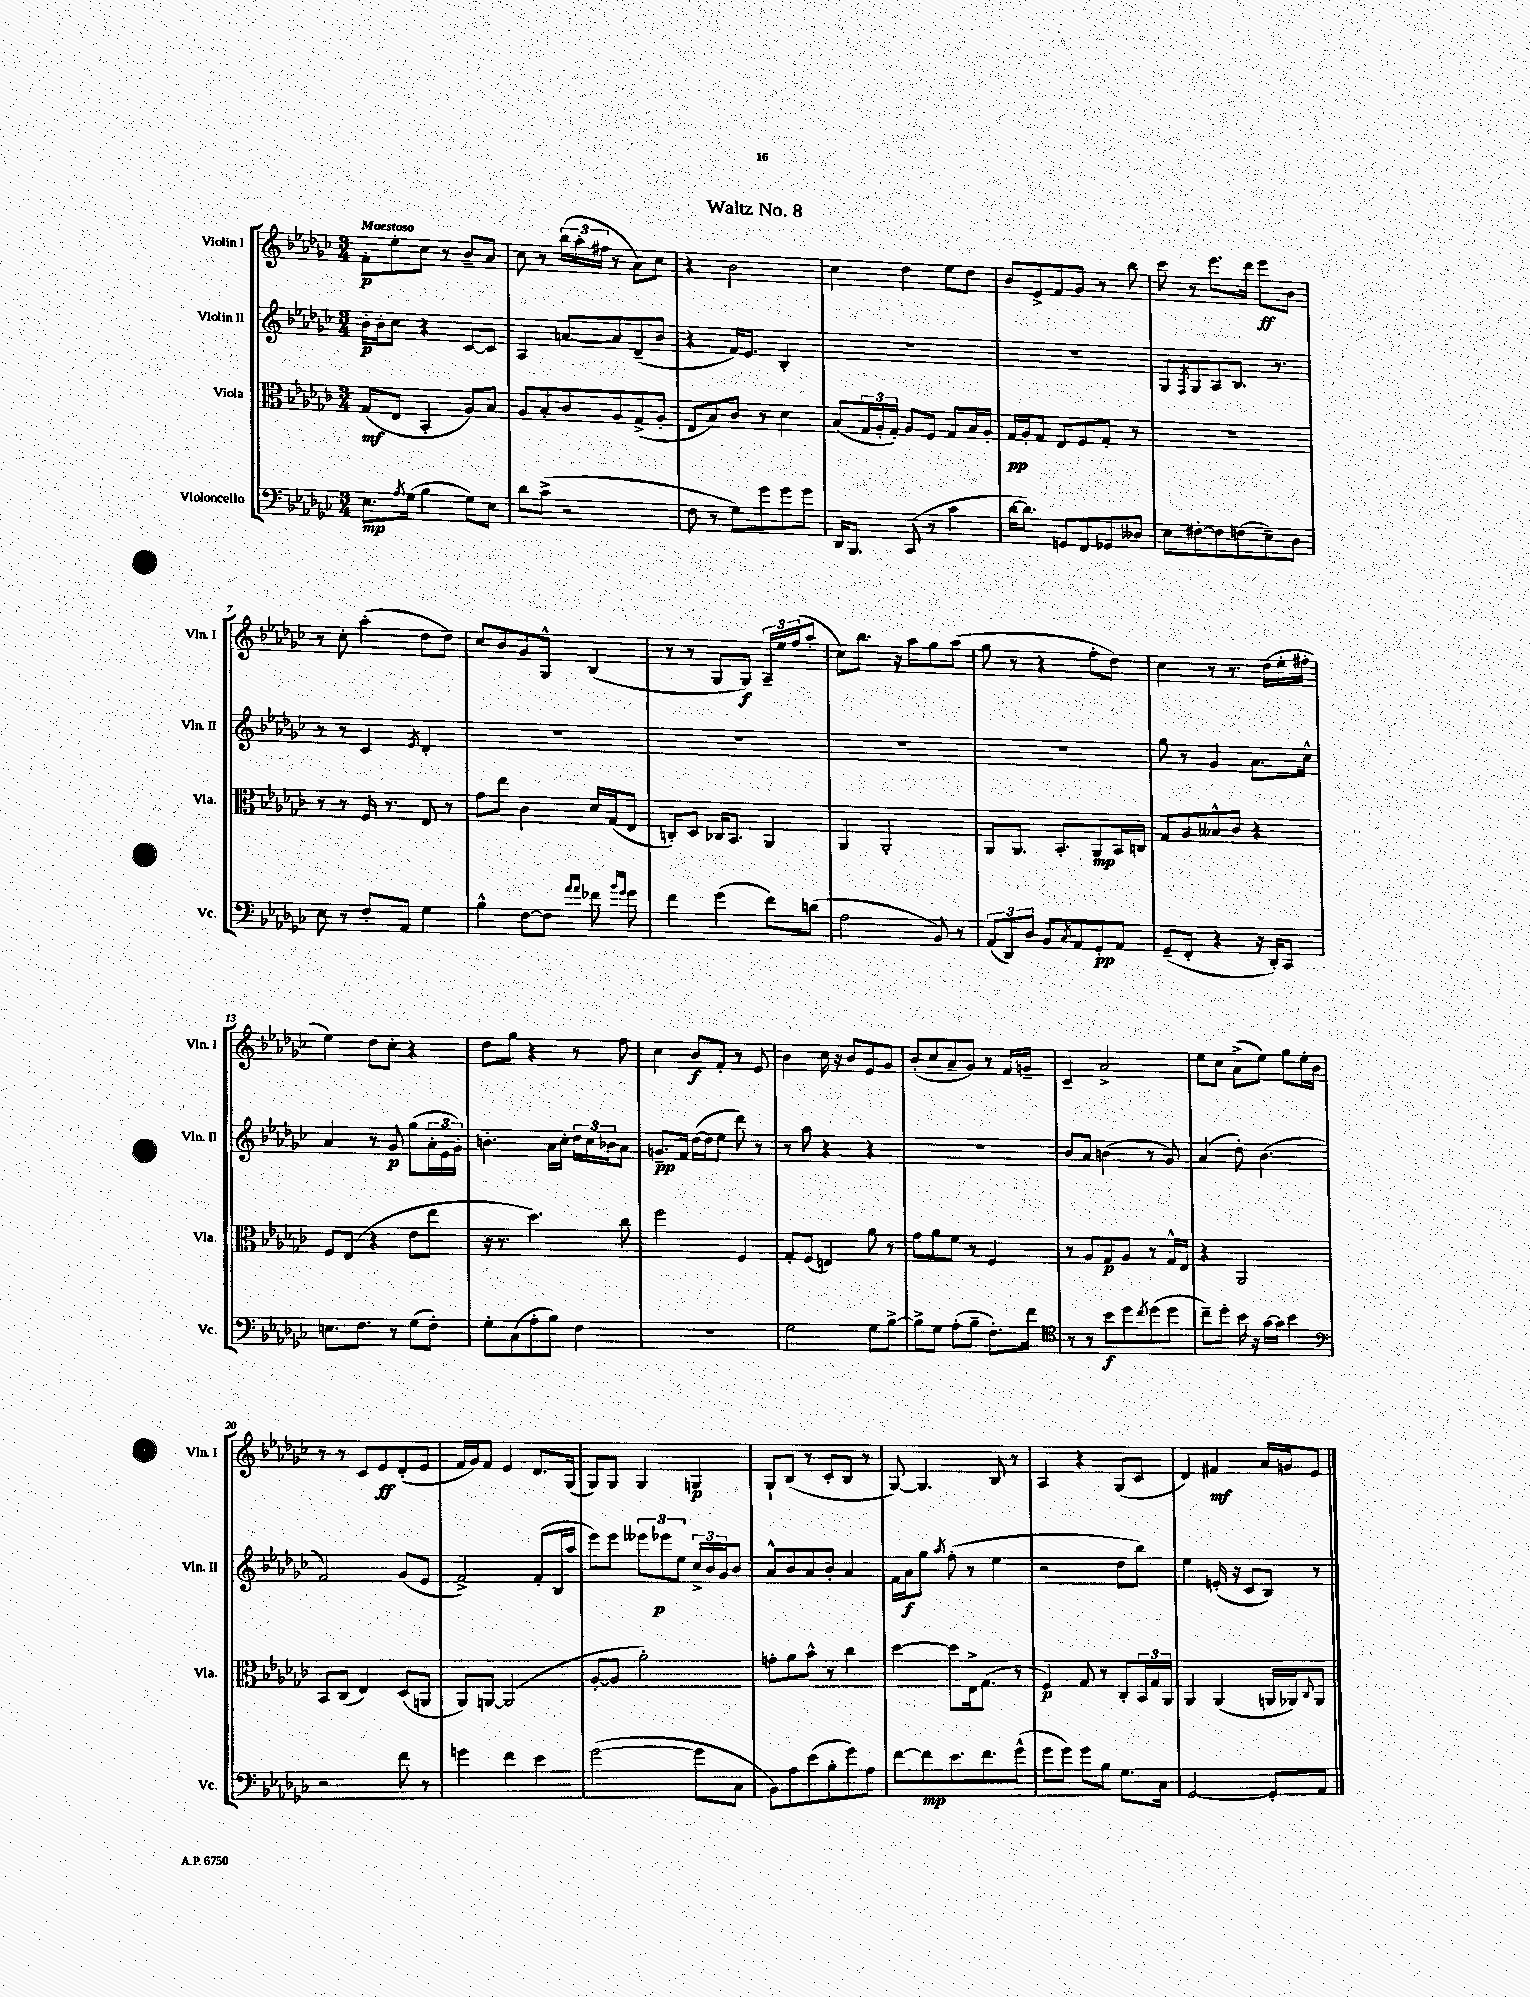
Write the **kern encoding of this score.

**kern	**kern	**kern	**kern
*staff4	*staff3	*staff2	*staff1
*clefF4	*clefC3	*clefG2	*clefG2
*k[b-e-a-d-g-c-]	*k[b-e-a-d-g-c-]	*k[b-e-a-d-g-c-]	*k[b-e-a-d-g-c-]
*M3/4	*M3/4	*M3/4	*M3/4
8.E-	(8G-	16b-'	8f'
.	.	16b-'	.
.	8E-	8cc-	8ee-'
8qA-	.	.	.
(16G-	.	.	.
4B-	4BB-'	4r	8cc-
.	.	.	8r
8G-)	8A-)	[8c-	8b-~
8E-	8B-	8c-]	8a-
=	=	=	=
8d-	8A-	4A-	8cc-
(8c-^	8B-'	.	8r
2r	8c-	[8a	(24bb-
.	.	.	24aa-'
.	.	.	24ff#
.	8A-	8a]	8r
.	(8G-^	(8d-~	8a-)
.	8A-'	8b-	8cc-
=	=	=	=
8F	8E-	4r	4r
8r	8B-)	.	.
8G-)	8c-	16f)	2b-
.	.	8.e-	.
8g-	8r	.	.
8g-	4d-	4B-'	.
8g-	.	.	.
=	=	=	=
16DD-	(8B-	2.r	4cc-
8.BBB-	.	.	.
.	24G-	.	.
.	24A-'	.	.
.	24G-')	.	.
(8CC-	8A-	.	4dd-
8r	8F	.	.
4c-	8G-	.	8ee-
.	16B-	.	8dd-
.	16A-'	.	.
=	=	=	=
[16d-	16G-	2.r	8b-
8.d-])	16A-'	.	.
.	8G-	.	8e-^
8GG	8E-	.	8f
8FF	8F	.	8g-
8GG-	8G-'	.	8r
8D--	8r	.	8bb-
=	=	=	=
8E-	2.r	8G-	8ccc-
.	.	8qF	.
[8F#'	.	8G-	8r
8F#]	.	8A-	8.eee-
(8F	.	8.B-	.
.	.	.	16ddd-
8E-~)	.	.	8eee-
.	.	8.r	.
8D-	.	.	8b-
=	=	=	=
8E-	8r	8r	8r
8r	8r	8r	8cc-'
8F'	16F	4c-	(4aa-'
.	8.r	.	.
8AA-	.	.	.
.	.	8qe-	.
4G-	8E-	4d-'	8dd-
.	8r	.	8dd-)
=	=	=	=
4B-^^	8g-	2.r	8cc-
.	8ee-	.	8b-
[8F	4c-	.	8g-
8F]	.	.	8G-^^
16qqa-	.	.	.
16qqa-	.	.	.
8f-	16d-	.	(4B-
.	(16G-	.	.
16qqb-	.	.	.
16qqg-	.	.	.
8g-	8E-	.	.
=	=	=	=
4f	8C')	2.r	8r
.	8D-	.	8r
(4g-	16C-	.	8G-
.	8.BB-	.	.
.	.	.	8G-)
8f)	4AA-	.	24A-~
.	.	.	24ee-
.	.	.	(24ff
(8d	.	.	8aa-'
=	=	=	=
2A-	4AA-	2.r	8cc-)
.	.	.	8.bb-
.	2AA-'	.	.
.	.	.	16r
.	.	.	8aa-
8BB-)	.	.	8gg-
8r	.	.	(8aa-
=	=	=	=
(12AA-	8AA-	2.r	8gg-
12DD-)	.	.	.
.	8.AA-	.	8r
12D-	.	.	.
8BB-	.	.	4r
.	8.BB-'	.	.
8qC-	.	.	.
8AA-	.	.	.
8GG-'	8AA-	.	8ff'
8AA-	16BB-	.	8dd-)
.	16C	.	.
=	=	=	=
(8GG-~	8G-	8gg-	4cc-
8FF'	8A-	8r	.
4r	8B--^^	4g-	8r
.	8c-	.	8.r
16r	4r	8.a-	.
16DD-')	.	.	(16dd-
8CC-	.	.	16ee-'
.	.	16cc-^^	16ff#'
=	=	=	=
8.E	8F	4a-	4ee-)
.	(8E-	.	.
8.F	.	.	.
.	4r	8r	8dd-
8r	.	8g-	8cc-'
(8G-	8e-	(8gg-	4r
8F')	8ee-	24a-'	.
.	.	24e-	.
.	.	24g-')	.
=	=	=	=
8G-'	16r	4.b'	8dd-
.	8.r	.	.
(8C-	.	.	8gg-
8A-'	4.dd-)	.	4r
8B-)	.	16a-	.
.	.	16cc-'	.
4F	.	24dd-	8r
.	.	24cc-	.
.	.	24b-	.
.	8cc-	8a-	8ff
=	=	=	=
2.r	2ff	8.g~	4cc-
.	.	16f	.
.	.	([16dd-	8b-
.	.	16dd-]	.
.	.	8ee-	8f'
.	4F	8ddd-)	8r
.	.	8r	8e-
=	=	=	=
2G-	8G-'	8r	4b-
.	(8F	8aa-	.
.	4E)	4r	16cc-
.	.	.	16r
.	.	.	8b-
8G-	8a-	4r	8e-
[8B-^	8r	.	8g-
=	=	=	=
8B-^]	8g-	2.r	(8b-'
8G-	8a-	.	8cc-
(8A-'	8f	.	8a-~
8B-~	8r	.	8g-)
8.F')	4F	.	8r
.	.	.	16f
16f	.	.	16g~
=	=	=	=
*clefC4	*	*	*
8r	8r	8b-	4c-~
8r	8A-	8a-	.
8b-	8G-	(4b	2a-^
8dd-	8A-	.	.
8qcc-	.	.	.
(8dd-	8r	8r	.
8dd-	16G-^^	8g-)	.
.	16E-	.	.
=	=	=	=
8cc-~)	4r	(4a-	8ee-
8dd-'	.	.	8cc-
16b-	2AA-	8dd-')	(8a-^
16r	.	.	.
[16g-	.	(4.b-	8ee-)
16g-]	.	.	.
4b-	.	.	8gg-
.	.	.	16ee-'
.	.	.	16b-
=	=	=	=
*clefF4	*	*	*
2r	8BB-	2f)	8r
.	(8C-	.	8r
.	4E-)	.	8c-
.	.	.	8e-
8f	(8D-	(8g-	(8d-'
8r	8AA	8e-	8e-
=	=	=	=
4g	8AA-)	2f^)	16f
.	.	.	16g-)
.	[8AA	.	8f
4f	(2AA]	.	4e-
4e-	.	(8f'	8.d-
.	.	16B-	.
.	.	16aa-	(16G-
=	=	=	=
([2g-	[8A-'	8eee-)	8G-)
.	8A-]	8eee-	8G-
.	2a-')	12eee--	4G-
.	.	12eee-	.
.	.	12ee-	.
8g-]	.	24cc-^	4G
.	.	24b-	.
.	.	24g-	.
8C-	.	8b-	.
=	=	=	=
8BB-)	8g'	8a-^^	8G-`
8A-	8a-	8b-	(8B-
(8e-	8b-^^	8a-	8r
8B-'	8r	8b-'	8c-'
8g-)	4cc-	4a-	8B-
8A-	.	.	8r
=	=	=	=
[8f	[4dd-	16f	[8G-)
.	.	16a-	.
8f]	.	8gg-	4.G-]
.	.	8qaa-	.
8.e-	8dd-]	(8ff'	.
.	16E-^	8r	.
8.f	(8.G-	.	.
.	.	4ee-	8B-
(8g-^^	8r	.	8r
=	=	=	=
8g-	4F)	2r	4A-
8g-)	.	.	.
8g-	8G-	.	4r
8B-	8r	.	.
8.G-	8C-'	8dd-	(8G-
.	24BB-	8bb-)	8c-
.	24G-	.	.
16C-	.	.	.
.	24AA-	.	.
=	=	=	=
[2GG-	4AA-	4ee-	4d-)
.	(4AA-	(16e'	4f#
.	.	16r	.
.	.	8c-	.
8GG-']	16AA	8B-)	16a-
.	16AA-)	.	16g
.	8qqC-	.	.
8AA-	8AA-	8r	8e-
==	==	==	==
*-	*-	*-	*-
